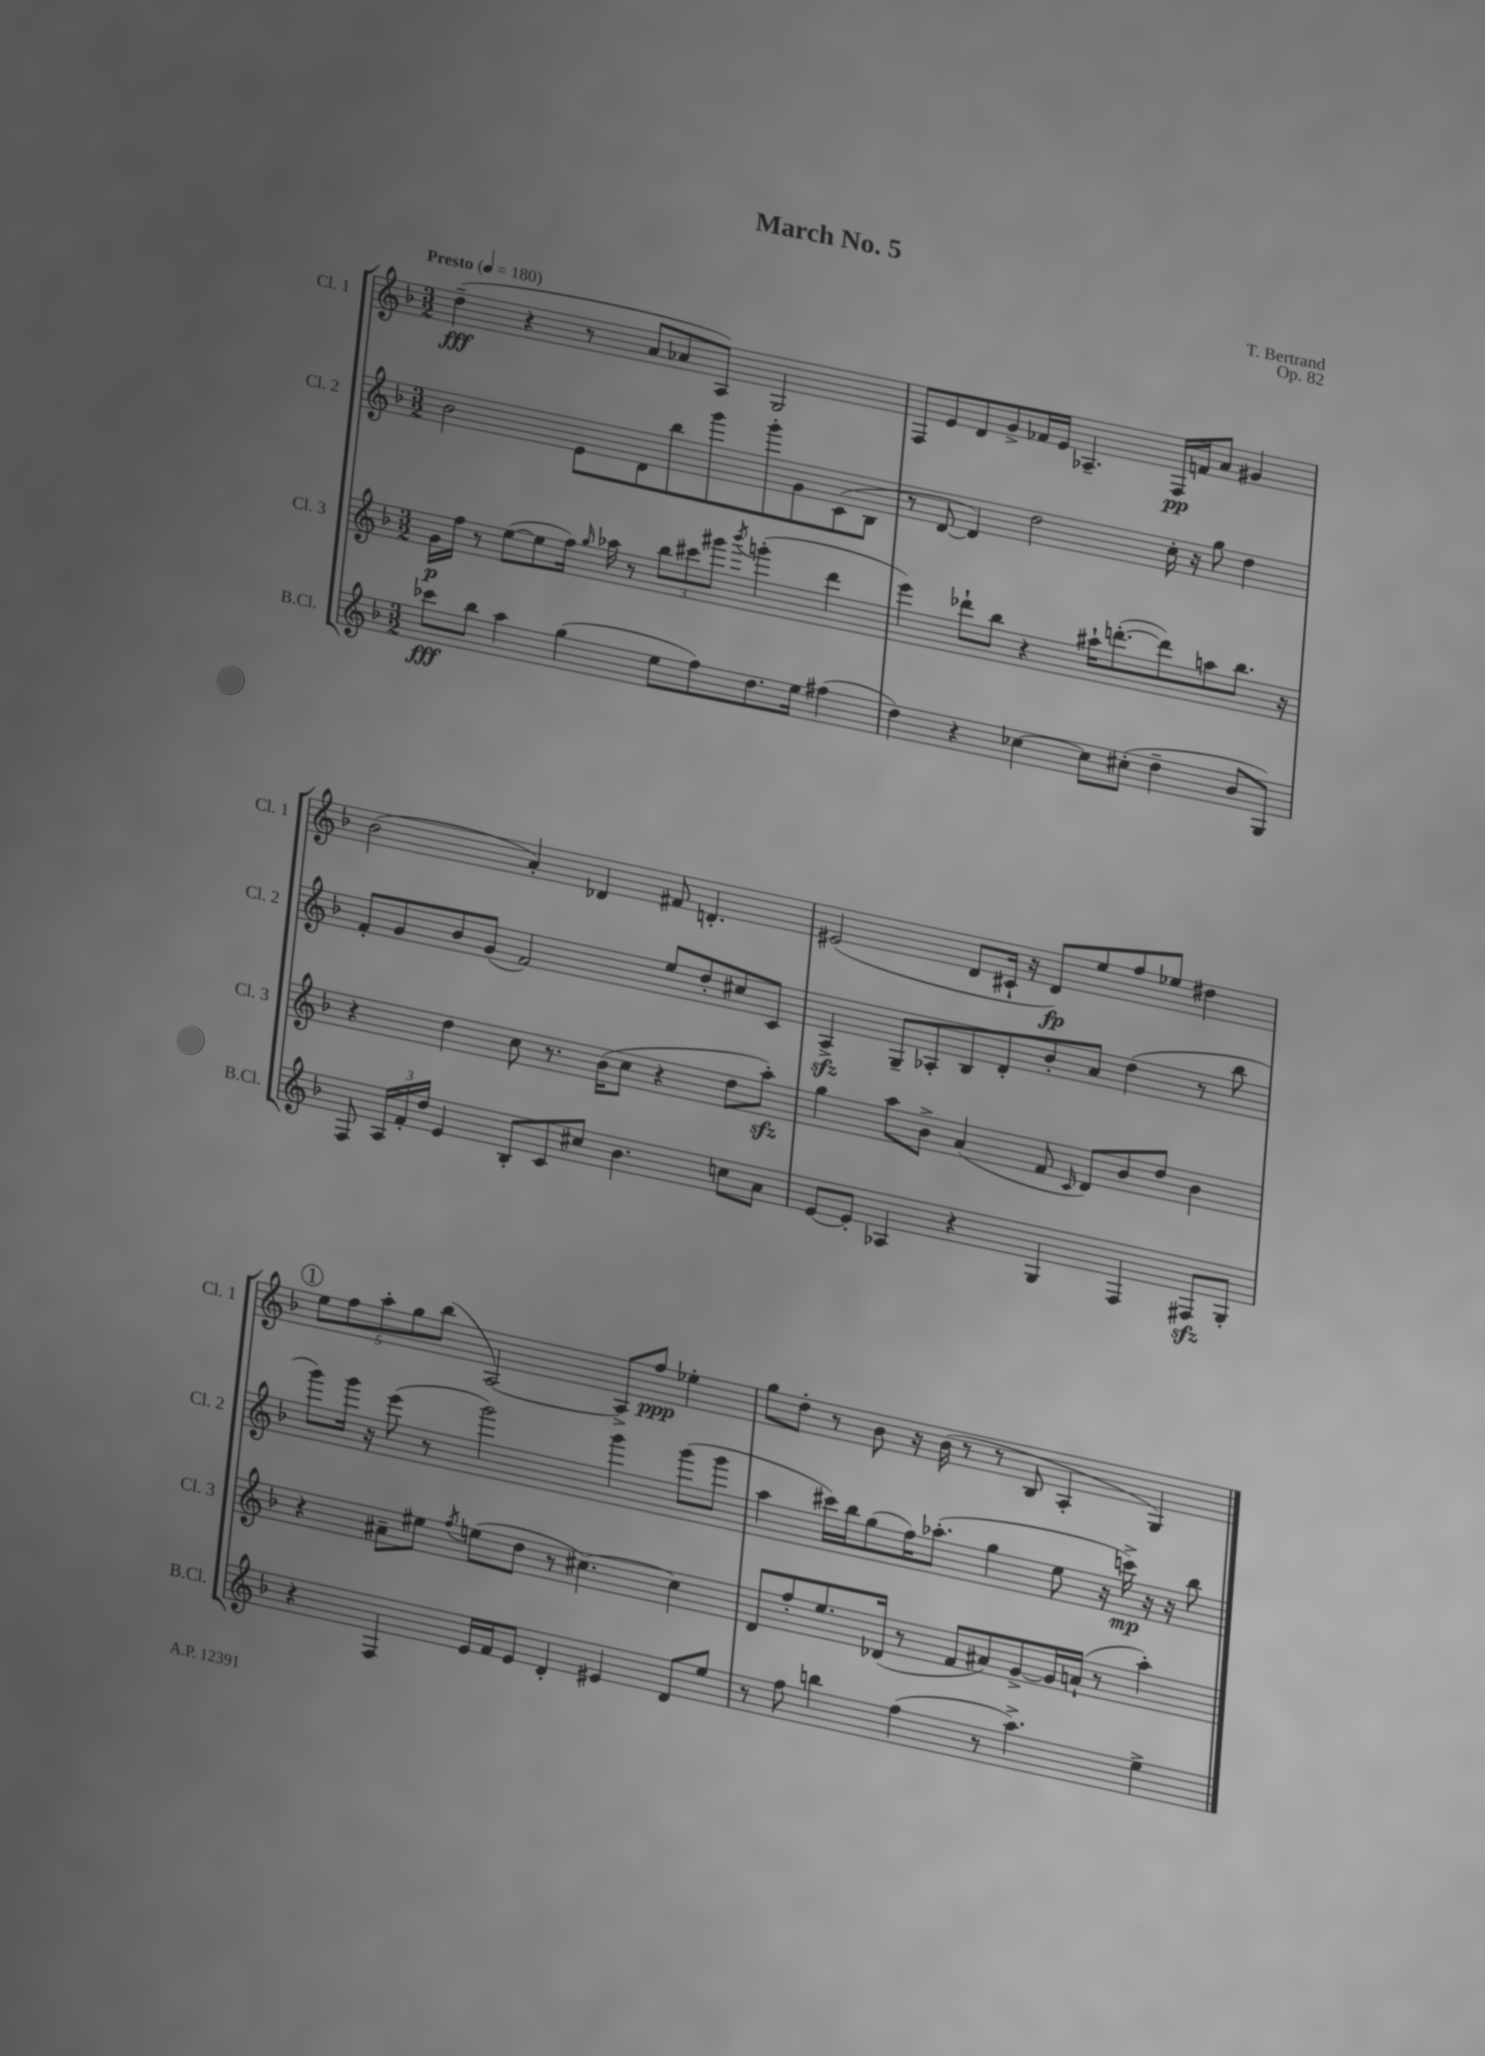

**kern	**kern	**kern	**kern
*staff4	*staff3	*staff2	*staff1
*clefG2	*clefG2	*clefG2	*clefG2
*k[b-]	*k[b-]	*k[b-]	*k[b-]
*M3/2	*M3/2	*M3/2	*M3/2
*MM180	*MM180	*MM180	*MM180
8ccc-\L	16g\LL	2b-\	(4dd~\
.	16ff\JJ	.	.
8bb-\J	8r	.	.
4aa\	([8ee\L	.	4r
.	8ee\]	.	.
(4gg\	16ff\Jk)	8e\L	8r
.	16qqgg/	.	.
.	16aa-\	.	.
.	8r	8d\	8a/L
8ee\L	12bb-\L	8bb-\	8a-/
.	12ccc#\	.	.
8ff\)	.	8ggg\	8A/J)
.	12ggg#\J	.	.
.	8qbbb-/	.	.
8.dd\	(4ggg'\	8ggg'\	2G/
.	.	8g\	.
16ee\Jk	.	.	.
(4ff#\	4ddd\	(8c\	.
.	.	8B-\J	.
=	=	=	=
4dd\)	4eee\)	8r	8F/L
.	.	[8d/	8e/
4r	8ddd-`\L	4d/])	8d/
.	8bb-\J	.	8g^/
[4cc-\	4r	2dd\	16f-/L
.	.	.	16e/JJ
.	.	.	4.A-~/
8cc-\]L	16aa#`\LK	.	.
.	([8.ddd'\	.	.
(8cc#'\J	.	.	.
4dd~\	8ddd\])	16cc'\	16F/LL
.	.	16r	16f/J
.	8aa\	8gg\	8a/J
8b-/L	8.bb-\J	4dd\	4g#/
8G/J)	.	.	.
.	16r	.	.
=	=	=	=
8F/	4r	8f'/L	(2b-\
24A/LL	.	8g/	.
24f'/	.	.	.
24dd/JJ	.	.	.
4e/	4dd\	8b-/	.
.	.	(8g/J	.
8B-'/L	8cc\	2f/)	4a'/)
8c/	8.r	.	.
8cc#/J	.	.	4d-/
.	(16b-\LK	.	.
4.b-\	8cc\J	.	.
.	4r	8ee/L	8f#/
.	.	8dd'/	4.d'/
8cc\L	8dd\L	8cc#/	.
8a\J	8aa'\J)	8c/J	.
=	=	=	=
[8e/L	4gg\	4A^/	(2e#/
8e'/]J	.	.	.
4A-/	8aa\L	8G~/L	.
.	8b-^\J	8A-'/	.
4r	(4a/	8B-/	8d/L
.	.	8d'/	16c#`/Jk
.	.	.	16r
4G/	8f/	8b-'/	8d/L)
.	16qqc/	.	.
.	8d/L)	8a/J	8ee/
4F/	8b-/	(4dd\	8ff/
.	8dd/J	.	8ee-/J
8F#/L	4b-\	8r	4dd#\
8G'/J	.	8bb-\	.
=	=	=	=
4r	4r	8ggg\L)	10ee\L
.	.	.	10ff\
.	.	16ggg\Jk	.
.	.	16r	.
.	.	.	10aa'\
4F/	8a#~\L	(8eee\	.
.	.	.	10gg\
.	8ee#\J	8r	.
.	.	.	(10bb-\J
.	8qff/	.	.
16e/LL	(8ee\L	2ggg\)	[2A/)
16f/J	.	.	.
8e/J	8dd\J	.	.
4d'/	8r	.	.
.	[4.cc#\)	.	.
4e#/	.	4ggg\	8A^/]L
.	.	.	8ff/J
8d/L	4cc#\]	(8ggg\L	4ee-'\
8ee/J	.	8ggg\J	.
=	=	=	=
8r	8d/L	4aa\	8gg\L
8ff\	8ff'/	.	8dd'\J
4bb\	8.ee/	16ccc#\LL)	8r
.	.	16bb-\J	.
.	.	(8gg\	8b-\
.	(16d-/Jk	.	.
(4ff\	8r	16ff\K)	16r
.	.	(8.aa-'\J	(16b-\
.	8f/L	.	8r
8r	8a#/)	4gg\	8r
4.aa^\)	[8g^/	.	8B-/
.	16g/]L	8ee\	4A'/
.	(16a`/JJ	.	.
.	8r	16r	.
.	.	16ccc^\)	.
4ee^\	4aa'\)	16r	4G/)
.	.	16r	.
.	.	8bb-\	.
==	==	==	==
*-	*-	*-	*-
